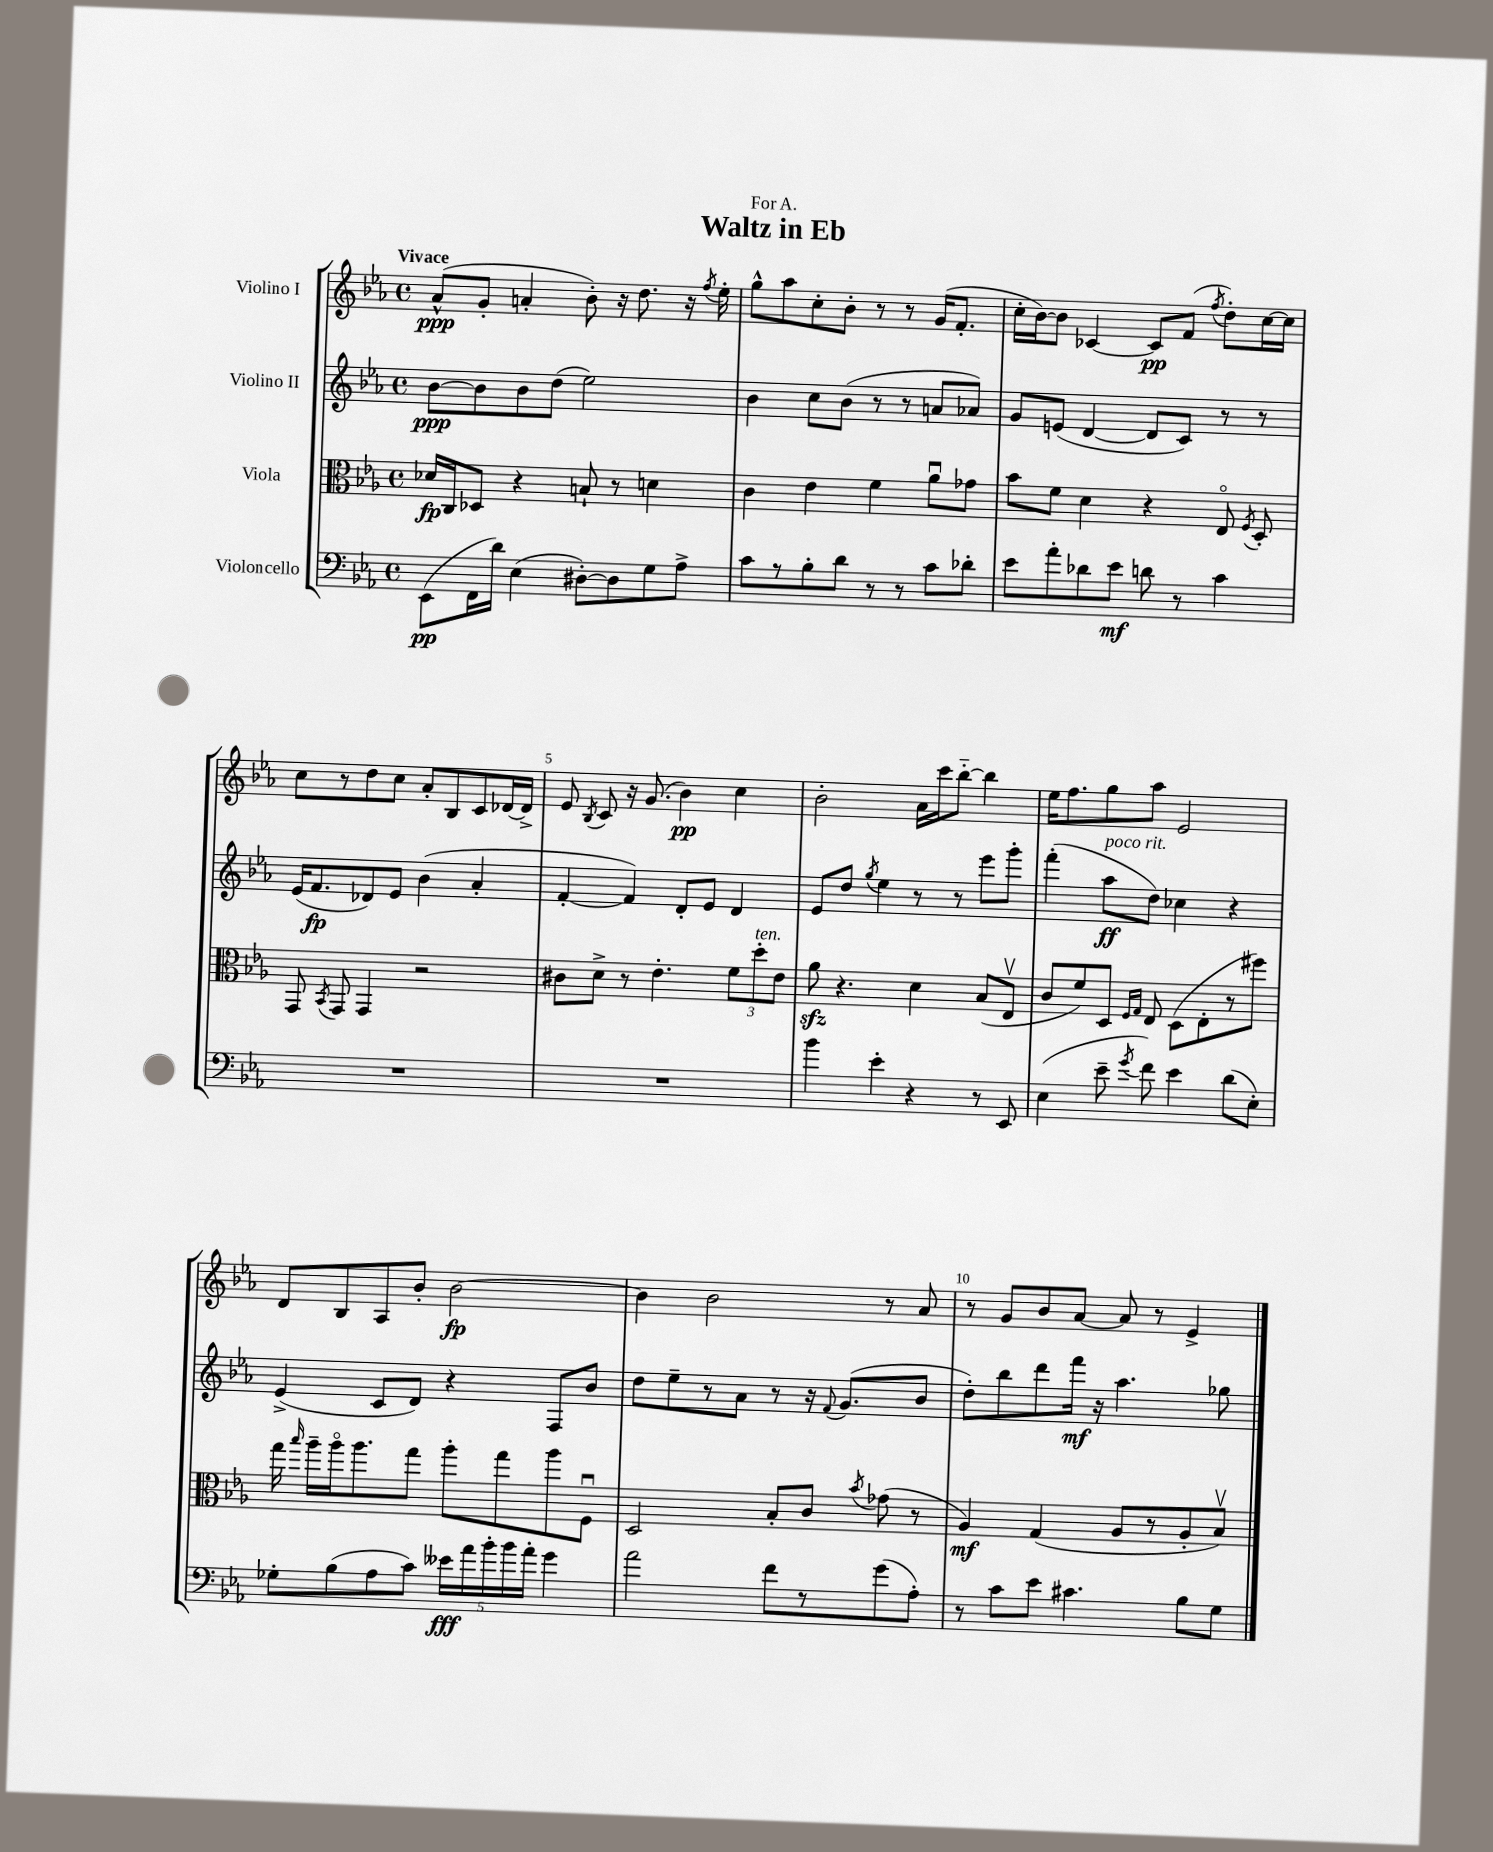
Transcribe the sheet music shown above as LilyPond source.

\header { title = "Waltz in Eb" dedication = "For A." }
<<
\new StaffGroup <<
\new Staff = "s0" \with { instrumentName = "Violino I" } {
    \clef treble \key ees \major \defaultTimeSignature \time 4/4 \tempo "Vivace"
    \autoBeamOff aes'8[-^\ppp( g'8]-. a'4-. bes'8-.) r16 d''8. r16 \acciaccatura { f''8 } ees''16-. |
    g''8[-^ aes''8 c''8-. bes'8]-. r8 r8 g'16[( f'8.]-. |
    c''16[-. bes'16~) bes'8] ces'4~ ces'8[\pp f'8]( \acciaccatura { f''8 } d''8[-.) c''16~ c''16] |
    c''8[ r8 d''8 c''8] aes'8[-. bes8 c'8 des'16~ des'16]-> |
    ees'8 \acciaccatura { bes8 } c'8 r16 g'8.( bes'4\pp) c''4 |
    bes'2-. aes'16[ c'''16 bes''8]~-_ bes''4 |
    ees''16[ f''8. g''8 aes''8] ees'2 |
    d'8[ bes8 aes8 bes'8]-. bes'2~\fp |
    bes'4 bes'2 r8 aes'8 |
    r8 g'8[ bes'8 aes'8]~ aes'8 r8 ees'4-> \bar "|." |
}
\new Staff = "s1" \with { instrumentName = "Violino II" } {
    \clef treble \key ees \major \defaultTimeSignature \time 4/4
    \autoBeamOff bes'8[~\ppp bes'8 bes'8 d''8]( ees''2) |
    bes'4 c''8[ bes'8]( r8 r8 a'8[ aes'8]) |
    g'8[ e'8]( d'4~ d'8[ c'8]) r8 r8 |
    ees'16[( f'8.\fp des'8) ees'8] bes'4( aes'4-. |
    f'4~-. f'4) d'8[-. ees'8] d'4 |
    ees'8[ d''8] \acciaccatura { g''8 } ees''4 r8 r8 ees'''8[ g'''8]-. |
    f'''4-.( aes''8[\ff^\markup { \italic "poco rit." } d''8]) ces''4 r4 |
    ees'4->( c'8[ d'8]) r4 f8[ bes'8] |
    d''8[ ees''8-- r8 aes'8] r8 r16 \appoggiatura { f'8 } g'8.[( bes'8] |
    d''8[-.) bes''8 d'''8 f'''16]\mf r16 aes''4. ges''8 \bar "|." |
}
\new Staff = "s2" \with { instrumentName = "Viola" } {
    \clef alto \key ees \major \defaultTimeSignature \time 4/4
    \autoBeamOff des'16[\fp c16 des8] r4 b8-! r8 d'4 |
    c'4 ees'4 f'4 aes'8[\downbow ges'8] |
    bes'8[ f'8] d'4 r4 ees8\flageolet \acciaccatura { f8 } d8-. |
    g,8 \acciaccatura { bes,8 } g,8 g,4 r2 |
    cis'8[ d'8]-> r8 ees'4.-. \tuplet 3/2 { f'8[ d''8-.^\markup { \italic "ten." } ees'8] } |
    aes'8\sfz r4. d'4 bes8[( ees8]\upbow |
    c'8[ f'8) d8] \grace { f16[ g16] } ees8 d8[( ees8-. r8 fis''8]) |
    g''16 \grace { bes''16 } aes''16[-- aes''16\flageolet aes''8. g''8] aes''8[-. g''8 aes''8 f8]\downbow |
    d2 bes8[-. c'8] \acciaccatura { bes'8 } ges'8( r8 |
    aes4\mf) g4( aes8[ r8 aes8-. bes8]\upbow) \bar "|." |
}
\new Staff = "s3" \with { instrumentName = "Violoncello" } {
    \clef bass \key ees \major \defaultTimeSignature \time 4/4
    \autoBeamOff ees,8[\pp( f,16 d'16]) ees4( dis8[~-.) dis8 g8 aes8]-> |
    c'8[ r8 bes8-. d'8] r8 r8 c'8[ des'8]-. |
    ees'8[ aes'8-. des'8 ees'8]\mf d'8 r8 c'4 |
    R1 |
    R1 |
    bes'4 ees'4-. r4 r8 ees,8 |
    ees4( ees'8-- \acciaccatura { g'8 } f'8) ees'4 d'8[( ees8]-.) |
    ges8[-. bes8( aes8 c'8]) \tuplet 5/4 { eeses'16[\fff aes'16 bes'16-. bes'16 aes'16]-. } g'4 |
    aes'2 f'8[ r8 g'8( aes8]-.) |
    r8 c'8[ ees'8] cis'4. bes8[ g8] \bar "|." |
}
>>
>>
\layout { \context { \Score \override BarNumber.break-visibility = ##(#f #t #t) barNumberVisibility = #(every-nth-bar-number-visible 5) } }
